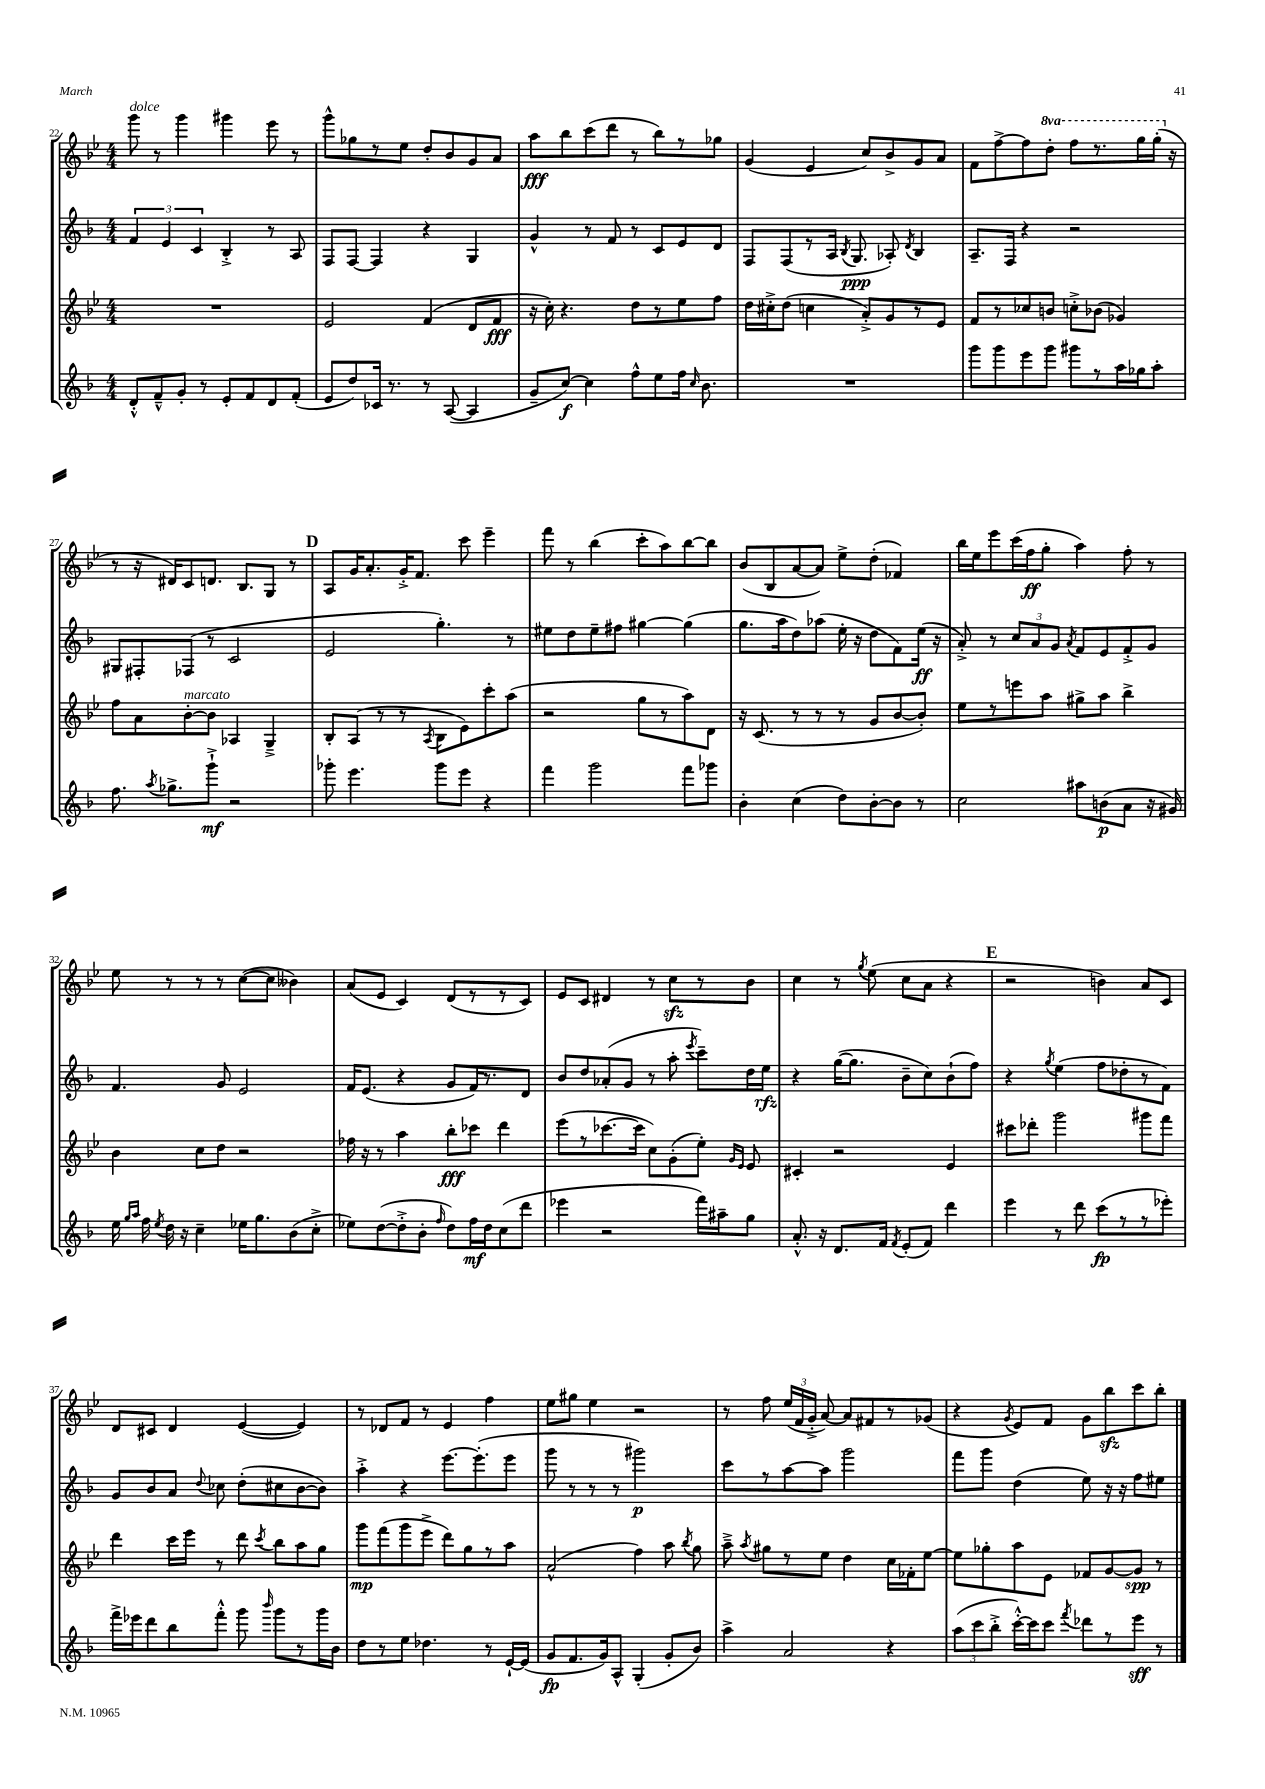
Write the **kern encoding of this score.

**kern	**kern	**kern	**kern
*staff4	*staff3	*staff2	*staff1
*clefG2	*clefG2	*clefG2	*clefG2
*k[b-]	*k[b-e-]	*k[b-]	*k[b-e-]
*M4/4	*M4/4	*M4/4	*M4/4
8d'^^	1r	6f	8ggg
8f~^^	.	.	8r
.	.	6e	.
8g'	.	.	4ggg
.	.	6c	.
8r	.	.	.
8e'	.	4B-'^	4ggg#
8f	.	.	.
8d	.	8r	8eee-
(8f'	.	8A	8r
=	=	=	=
8e	2e-	8F	8ggg^^
8dd)	.	[8F	8gg-
16c-	.	4F]	8r
8.r	.	.	.
.	.	.	8ee-
8r	(4f	4r	8dd'
([8A	.	.	8b-
4A]	8d	4G	8g
.	8f	.	8a
=	=	=	=
8g~	16r	4g^^	8aa
.	16cc')	.	.
[8cc)	4.r	.	8bb-
4cc]	.	8r	(8ccc
.	.	8f	8ddd
8ff^^	8dd	8r	8r
8ee	8r	8c	8bb-)
16ff	8ee-	8e	8r
16qqcc	.	.	.
8.b-	.	.	.
.	8ff	8d	8gg-
=	=	=	=
1r	16dd	8F	(4g
.	16cc#'^	.	.
.	(8dd	(8F	.
.	4cc	8r	4e-
.	.	16A	.
.	.	8qB-	.
.	.	8.G	.
.	8a'^)	.	8cc)
.	8g	8A-')	8b-^
.	.	8qd	.
.	8r	4B-	8g
.	8e-	.	8a
=	=	=	=
8ggg	8f	8.A~	8f
8ggg	8r	.	[8ff^
.	.	16F	.
8eee	8cc-	4r	8ff]
8ggg	8b	.	8ddd'
8ggg#	8cc'^	2r	8fff
8r	(8b-	.	8.r
16aa	4g-)	.	.
16gg-	.	.	16ggg
8aa'	.	.	(16ggg'
.	.	.	16r
=	=	=	=
8.ff	8ff	8G#	8r
.	8a	8F#'	16r
8qaa	.	.	.
8.gg-^	.	.	16d#)
.	[8b-'	(8F-	8c
8ggg`^	8b-]	8r	8.d
2r	4A-	2c	.
.	.	.	8.B-
.	4G~^	.	8G
.	.	.	8r
=	=	=	=
8ggg-'	8B-'	2e	8A
4.eee	(8A	.	16g
.	.	.	8.a'
.	8r	.	.
.	8r	.	16g'^
.	.	.	8.f
.	8qA	.	.
8ggg-	8B-	4.gg')	.
8eee	8e-)	.	8ccc
4r	8ccc'	.	4eee-~
.	(8aa	8r	.
=	=	=	=
4fff	2r	8ee#	8fff
.	.	8dd	8r
2ggg	.	8ee#~	(4bb-
.	.	8ff#	.
.	8gg	[4gg#	8ccc'
.	8r	.	8aa)
8fff	8aa)	(4gg#]	[8bb-
8ggg-	8d	.	8bb-]
=	=	=	=
4b-'	16r	8.gg	(8b-
.	(8.c	.	.
.	.	.	8B-
.	.	16aa	.
(4cc	8r	8dd)	[8a
.	8r	(8aa-	8a])
8dd)	8r	16ee'	8ee-^
.	.	16r	.
[8b-'	8g	8dd	(8dd'
8b-]	[8b-	8f)	4f-)
8r	8b-'])	(16ee	.
.	.	16r	.
=	=	=	=
2cc	8ee-	8a'^)	16bb-
.	.	.	16ee-
.	8r	8r	8eee-
.	8eee	12cc	(16ccc
.	.	.	16ff
.	.	12a	.
.	8aa	.	8gg'
.	.	12g	.
.	.	8qa	.
8aa#	8gg#^	8f	4aa)
(8b	8aa	8e	.
8a	4bb-^	8f'^	8ff'
16r	.	8g	8r
16g#)	.	.	.
=	=	=	=
16ee	4b-	4.f	8ee-
16qqgg	.	.	.
16qqaa	.	.	.
16ff	.	.	.
8qee	.	.	.
16dd	.	.	8r
16r	.	.	.
4cc~	8cc	.	8r
.	8dd	8g	8r
16ee-	2r	2e	([8cc
8.gg	.	.	.
.	.	.	8cc]
(8b-	.	.	4b--)
8cc'^	.	.	.
=	=	=	=
8ee-)	16ff-	16f	(8a
.	16r	(8.e	.
([8dd	8r	.	8e-
8dd'^]	4aa	4r	4c)
8b-'	.	.	.
16qqff	.	.	.
8dd)	8bb-'	8g	(8d
16ff	8ccc-	16f)	8r
16dd	.	8.r	.
(8cc	4ddd	.	8r
8ddd	.	8d	8c)
=	=	=	=
4eee-	(8eee-	8b-	8e-
.	8r	8dd	8c
2r	[8.ccc-	(8a-'	4d#
.	.	8g	.
.	16ccc-]	.	.
.	8cc)	8r	8r
.	(8g'	8aa'	8cc
.	.	8qeee	.
16fff)	8ee-')	8ccc~)	8r
16aa#~	.	.	.
.	16qqg	.	.
.	16qqe-	.	.
8gg	8e-	16dd	8b-
.	.	16ee	.
=	=	=	=
8.a'^^	4c#'	4r	4cc
16r	.	.	.
8.d	2r	([16gg	8r
.	.	8.gg]	.
.	.	.	8qgg
.	.	.	(8ee-
16f	.	.	.
8qf	.	.	.
(8e'	.	8b-~	8cc
8f)	.	8cc)	8a
4ddd	4e-	(8b-`	4r
.	.	8ff)	.
=	=	=	=
4eee	8ccc#	4r	2r
.	8ddd-'	.	.
.	.	8qgg	.
8r	2ggg	(4ee	.
8ddd	.	.	.
(8ccc	.	8ff	4b)
8r	.	8dd-'	.
8r	8ggg#	8r	8a
8eee-')	8fff	8f)	8c
=	=	=	=
16fff^	4ddd	8g	8d
16eee-	.	.	.
8ddd	.	8b-	8c#
8bb-	16ccc	8a	4d
.	16eee-	.	.
.	.	8qqdd	.
8fff'^^	8r	8cc-	.
8ggg	8ddd	(8dd'	([4e-
16qqbbb-	8qccc	.	.
8ggg	8bb-	8cc#	.
8r	8aa	[8b-	4e-])
16ggg	8gg	8b-])	.
16b-	.	.	.
=	=	=	=
8dd	8ggg	4aa'^	8r
8r	(8fff	.	8d-
8ee	8ggg	4r	8f
4.dd-	8eee-^	.	8r
.	8ddd)	[8.eee	4e-
.	8gg	.	.
.	.	(8.eee']	.
8r	8r	.	4ff
[16e`	8aa	8eee	.
(16e]	.	.	.
=	=	=	=
8g	(2a^^	8ggg	8ee-
8.f	.	8r	8gg#
.	.	8r	4ee-
16g)	.	.	.
8A^^	.	8r	.
(4G'	4ff)	2ggg#)	2r
8g'	8aa	.	.
.	8qbb-	.	.
8b-)	8gg	.	.
=	=	=	=
4aa^	8aa~^	8ccc	8r
.	8qaa	.	.
.	8gg#	8r	8ff
2a	8r	[8aa	(24ee-
.	.	.	24f
.	.	.	24g'^
.	8ee-	8aa]	[8a)
.	4dd	2ggg	8a]
.	.	.	8f#
4r	16cc	.	8r
.	16f-'	.	.
.	[8ee-	.	(8g-
=	=	=	=
(12aa	8ee-]	8fff	4r
12ccc	.	.	.
.	8gg-'	8ggg	.
12bb-'^	.	.	.
.	.	.	8qg
[16ccc'^^)	8aa	(4dd	8e-)
16ccc]	.	.	.
8ccc	8e-	.	8f
8qfff	.	.	.
8ddd-	8f-	8ee)	8g
8r	[8g	16r	8bb-
.	.	16r	.
8eee	8g]	8ff	8ccc
8r	8r	8ee#	8bb-'
==	==	==	==
*-	*-	*-	*-
